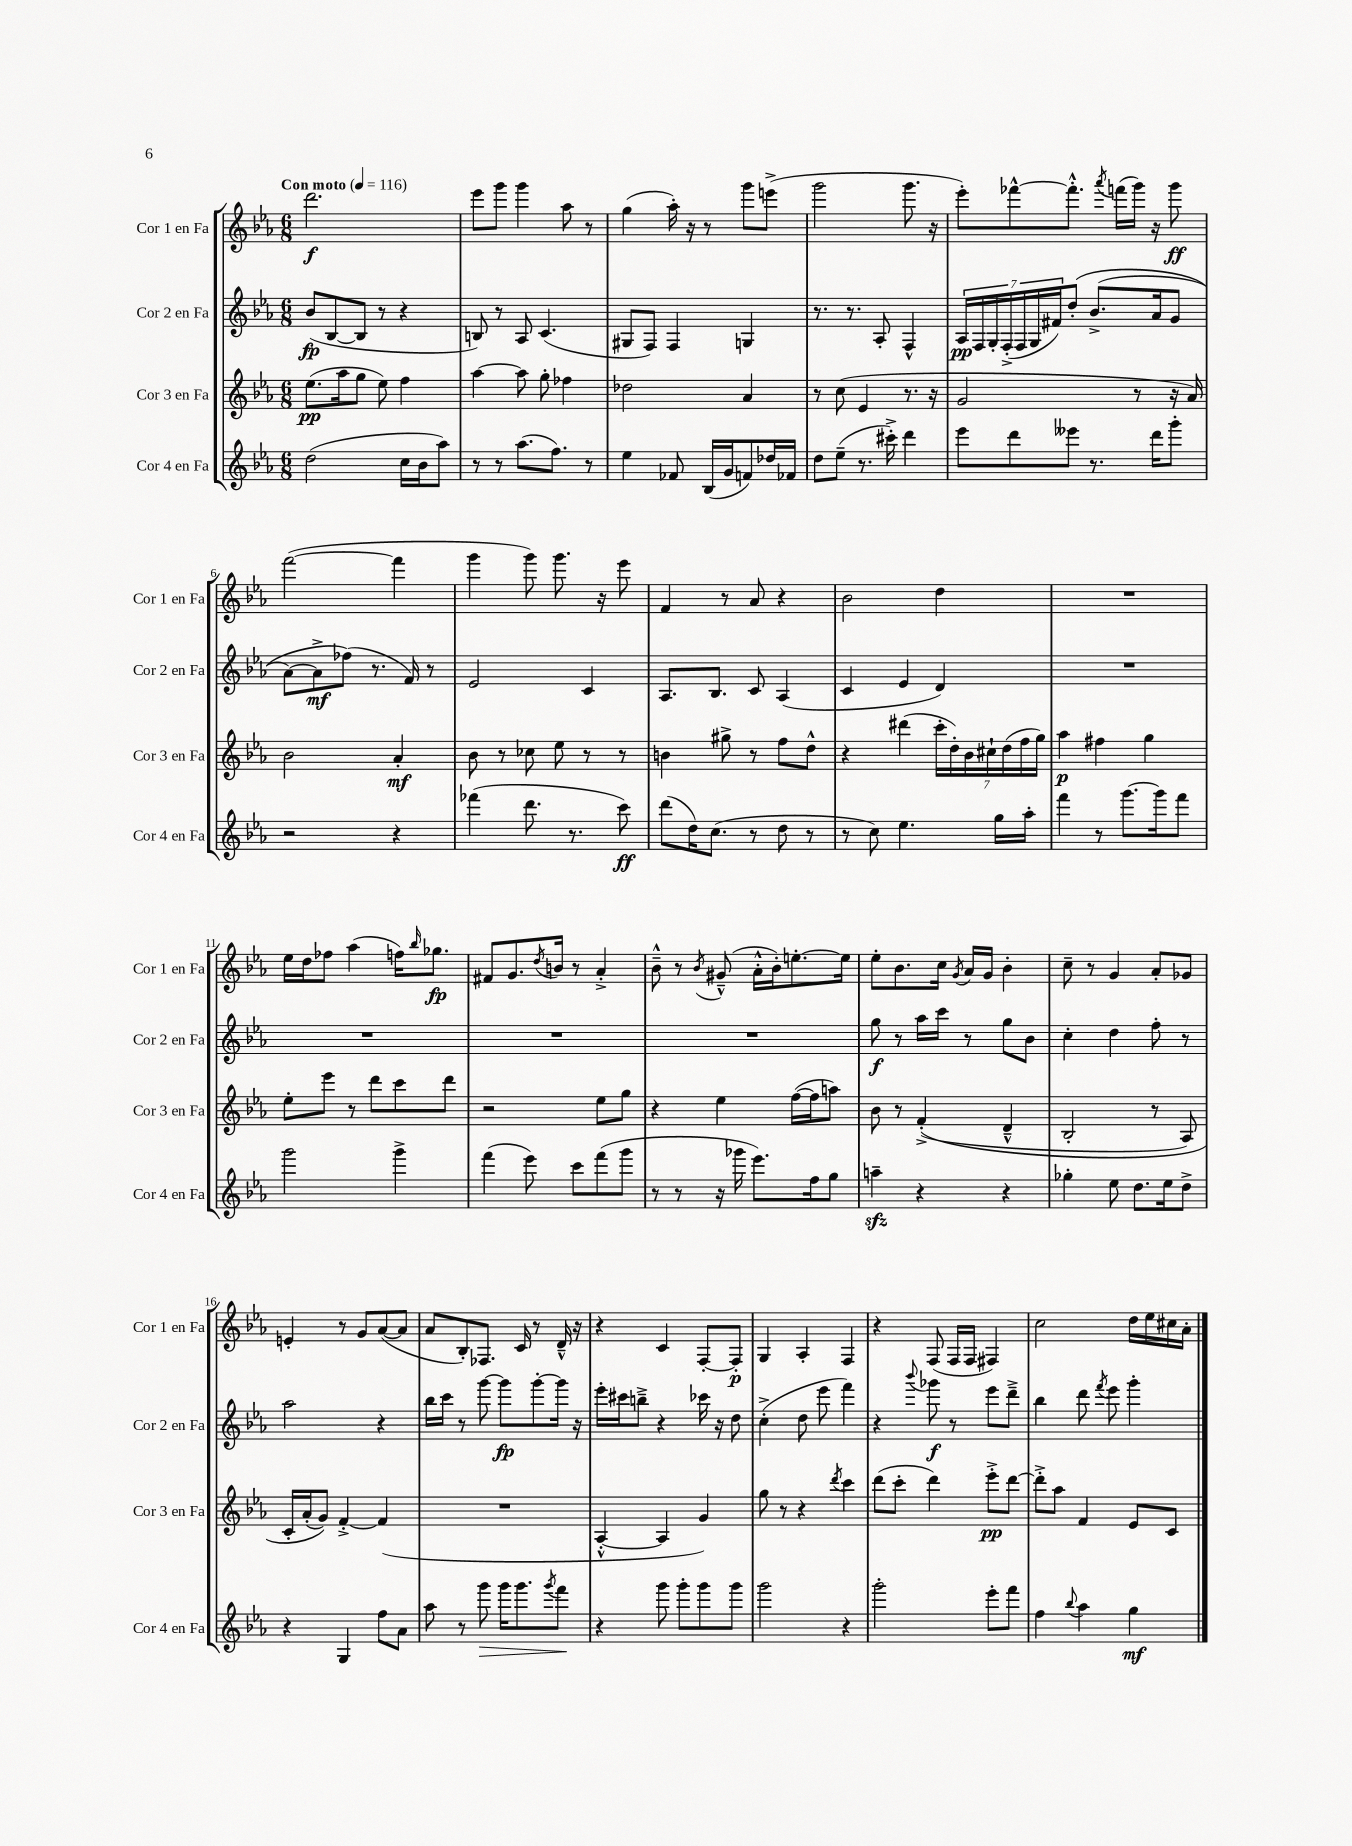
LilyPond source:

<<
\new StaffGroup <<
\new Staff = "s0" \with { instrumentName = "Cor 1 en Fa" shortInstrumentName = "Cor 1 en Fa" } {
    \clef treble \key ees \major \numericTimeSignature \time 6/8 \tempo "Con moto" 4 = 116
    d'''2.\f |
    ees'''8 g'''8 g'''4 aes''8 r8 |
    g''4( aes''16-.) r16 r8 g'''8 e'''8->( |
    g'''2 g'''8. r16 |
    ees'''8-.) fes'''8~-^ fes'''8.-.-^ \acciaccatura { aes'''8 } f'''16( g'''16) r16 g'''8\ff |
    f'''2~( f'''4 |
    g'''4 g'''8) g'''8. r16 ees'''8 |
    f'4 r8 aes'8 r4 |
    bes'2 d''4 |
    R2. |
    ees''16 d''16 fes''8 aes''4( f''16) \grace { bes''16 } ges''8.\fp |
    fis'8 g'8. \acciaccatura { d''8 } b'16 r8 aes'4-.-> |
    bes'8---^ r8 \acciaccatura { bes'8 } gis'8---^( aes'16-.-^ bes'16-.) e''8.~-. e''16 |
    ees''8-. bes'8. c''16 \acciaccatura { g'8 } aes'16 g'16 bes'4-. |
    c''8-- r8 g'4 aes'8-. ges'8 |
    e'4-. r8 g'8 aes'8~( aes'8 |
    aes'8 bes8-.) fes8. c'16 r8 d'16---^ r16 |
    r4 c'4 f8~-. f8-.\p |
    g4 aes4-. f4 |
    r4 f8( f16 f16 fis4) |
    c''2 d''16 ees''16 cis''16 aes'16-. \bar "|." |
}
\new Staff = "s1" \with { instrumentName = "Cor 2 en Fa" shortInstrumentName = "Cor 2 en Fa" } {
    \clef treble \key ees \major \numericTimeSignature \time 6/8
    bes'8\fp( bes8~ bes8 r8 r4 |
    b8) r8 aes8 c'4.( |
    gis8 f8) f4 g4 |
    r8. r8. aes8-. f4-^ |
    \tuplet 7/4 { aes16\pp f16 g16-. f16-.->( f16 g16 fis'16) } d''8-.\( bes'8.->( aes'16 g'8 |
    aes'8~) aes'8->\mf fes''8(\) r8. f'16) r8 |
    ees'2 c'4 |
    aes8. bes8. c'8 aes4( |
    c'4 ees'4 d'4) |
    R2. |
    R2. |
    R2. |
    R2. |
    g''8\f r8 aes''16 c'''16 r8 g''8 bes'8 |
    c''4-. d''4 f''8-. r8 |
    aes''2 r4 |
    bes''16 c'''16 r8 g'''8~ g'''8\fp g'''8~-. g'''16 r16 |
    ees'''16-. cis'''16 b''8---> r4 ces'''16 r16 d''8 |
    c''4-.->( d''8 ees'''8 f'''4) |
    r4 \appoggiatura { bes'''8 } ges'''8\f r8 ees'''8 d'''8---> |
    bes''4 d'''8 \acciaccatura { f'''8 } ees'''8 g'''4-. \bar "|." |
}
\new Staff = "s2" \with { instrumentName = "Cor 3 en Fa" shortInstrumentName = "Cor 3 en Fa" } {
    \clef treble \key ees \major \numericTimeSignature \time 6/8
    ees''8.\pp( aes''16 g''8 ees''8) f''4 |
    aes''4~ aes''8 g''8-. fes''4 |
    des''2 aes'4 |
    r8 c''8( ees'4 r8. r16 |
    g'2 r8 r16 aes'16) |
    bes'2 aes'4-.\mf |
    bes'8 r8 ces''8 ees''8 r8 r8 |
    b'4 gis''8-> r8 f''8 d''8-^ |
    r4 dis'''4( \tuplet 7/4 { c'''16-. d''16-.) bes'16 cis''16-! d''16( f''16 g''16) } |
    aes''4\p fis''4 g''4 |
    ees''8-. ees'''8 r8 d'''8 c'''8 d'''8 |
    r2 ees''8 g''8 |
    r4 ees''4 f''16~( f''16 a''8) |
    bes'8 r8 f'4-.->(\( d'4---^ |
    bes2-. r8 aes8) |
    c'16-. aes'16-.( g'8)\) f'4~-.-> f'4( |
    R2. |
    aes4~-.-^ aes4 g'4) |
    g''8 r8 r4 \acciaccatura { d'''8 } c'''4 |
    d'''8( c'''8-. d'''4) ees'''8-.->\pp d'''8~ |
    d'''8-.-> aes''8 f'4 ees'8 c'8 \bar "|." |
}
\new Staff = "s3" \with { instrumentName = "Cor 4 en Fa" shortInstrumentName = "Cor 4 en Fa" } {
    \clef treble \key ees \major \numericTimeSignature \time 6/8
    d''2( c''16 bes'16 aes''8) |
    r8 r8 aes''8.( f''8.) r8 |
    ees''4 fes'8 bes16( g'16 f'8) des''16 fes'16 |
    d''8 ees''8--( r8. cis'''16-.->) d'''4 |
    ees'''8 d'''8 eeses'''8 r8. d'''16 g'''8-. |
    r2 r4 |
    fes'''4( d'''8. r8. c'''8\ff) |
    d'''8( d''16) c''8.( r8 d''8 r8 |
    r8 c''8) ees''4. g''16 aes''16-. |
    f'''4 r8 g'''8.~ g'''16 f'''8 |
    g'''2 g'''4-> |
    f'''4( ees'''8) c'''8 f'''8( g'''8 |
    r8 r8 r16 ges'''16 ees'''8.) f''16 g''8 |
    a''4--\sfz r4 r4 |
    ges''4-. ees''8 d''8. ees''16 d''8-> |
    r4 g4 f''8 aes'8 |
    aes''8 r8 g'''8\> g'''16 g'''8. \acciaccatura { g'''8 } f'''8\! |
    r4 g'''8 g'''8-. g'''8 g'''8 |
    g'''2 r4 |
    g'''2-. ees'''8-. f'''8 |
    f''4 \appoggiatura { bes''8 } aes''4 g''4\mf \bar "|." |
}
>>
>>
